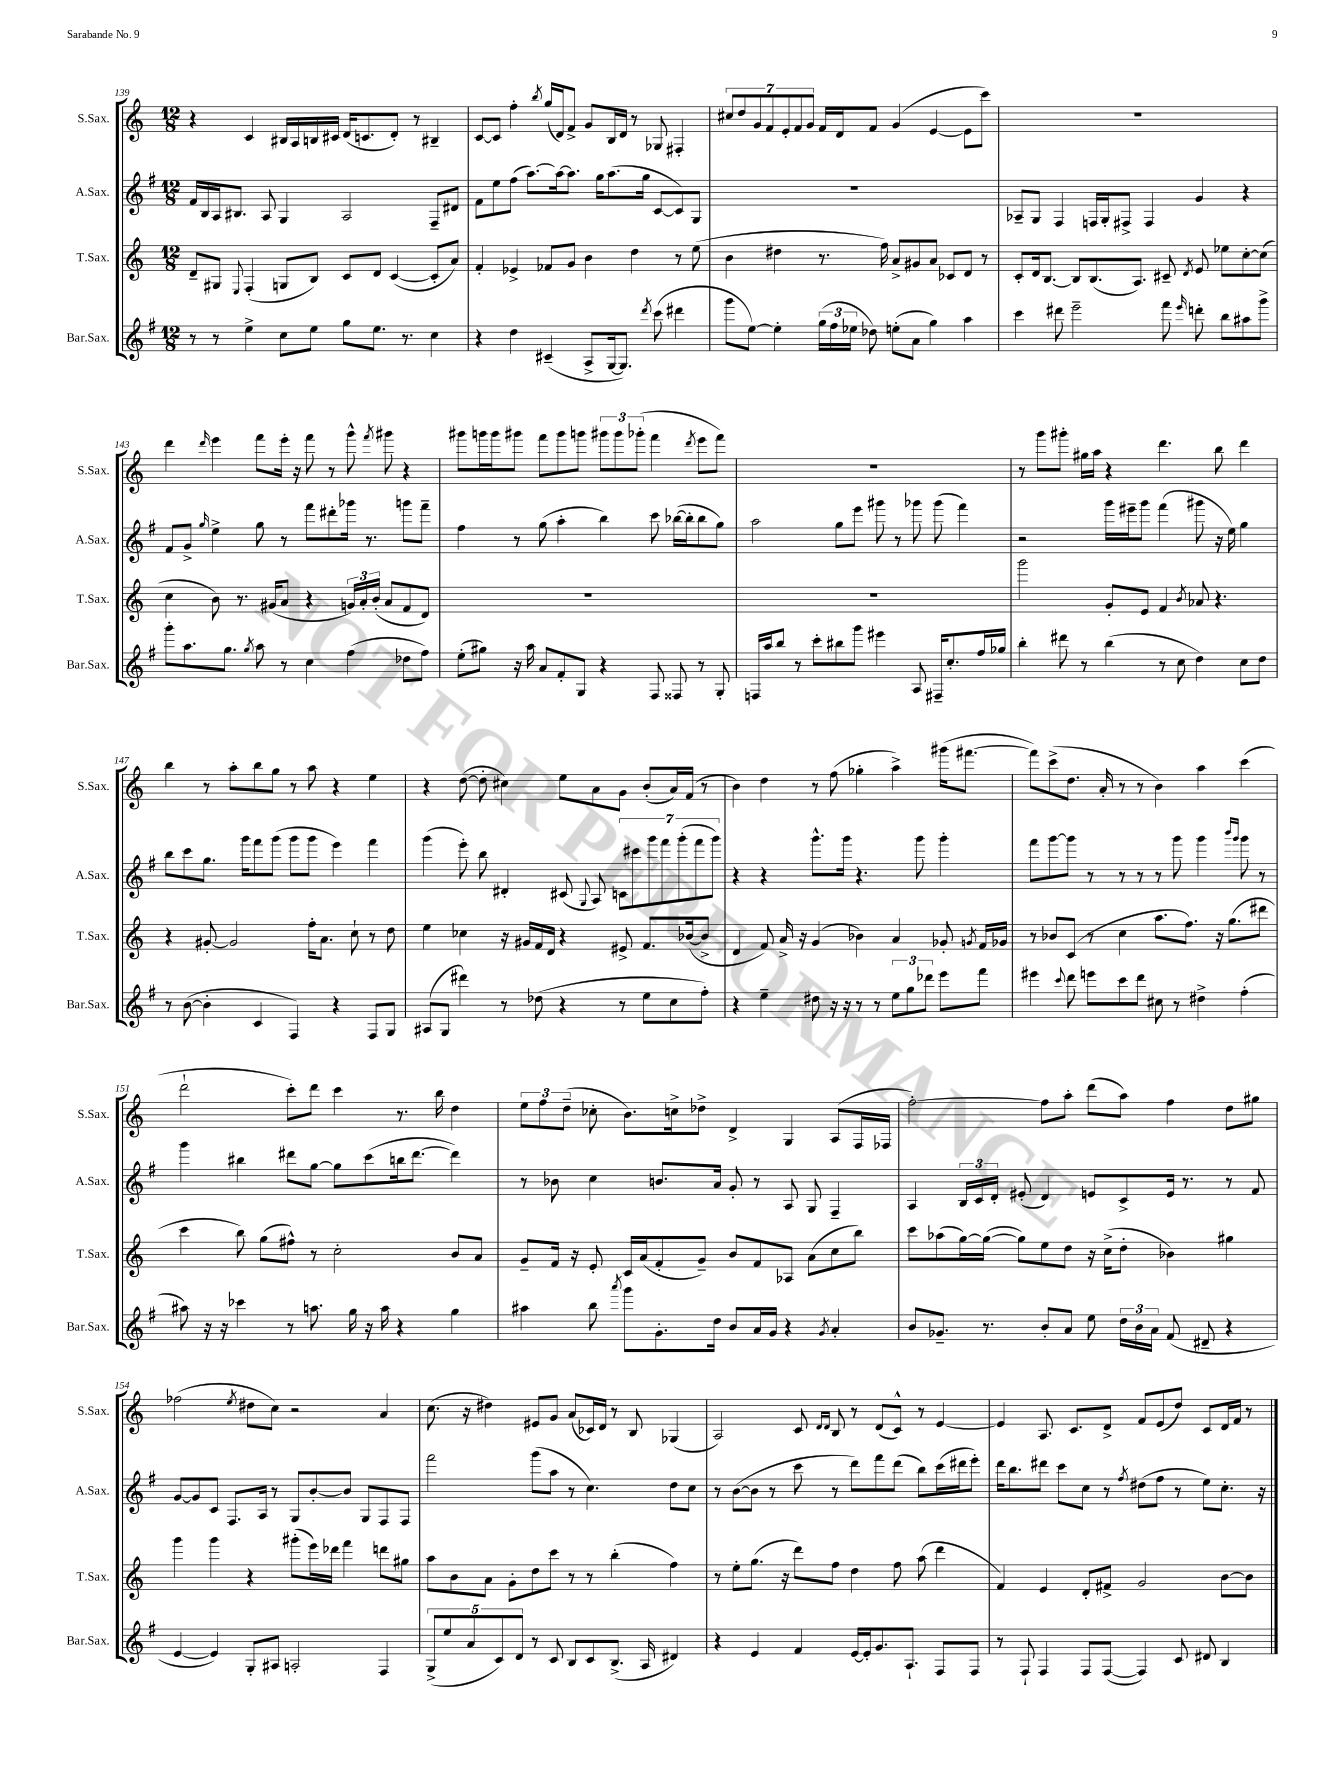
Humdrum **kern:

**kern	**kern	**kern	**kern
*staff4	*staff3	*staff2	*staff1
*clefG2	*clefG2	*clefG2	*clefG2
*k[f#]	*k[]	*k[f#]	*k[]
*M12/8	*M12/8	*M12/8	*M12/8
8r	8d~	16f#	4r
.	.	16B	.
8r	8G#	16A	.
.	.	8.B#	.
.	8qqE	.	.
4ee^	(4F'	.	4c
.	.	8A	.
8cc	8G	4G	16B#
.	.	.	16A
8ee	8B)	.	16B
.	.	.	16c#
8gg	8c	2A	(16d
.	.	.	8.c
8.ee	8d	.	.
.	([4c	.	8d')
8.r	.	.	.
.	.	.	8r
4cc	8c']	8F#~	4B#~
.	8a)	8d#	.
=	=	=	=
4r	4f'	8f#	[8c
.	.	8ee	8c]
4dd	4e-^	(8ff#	4ff'
.	.	[8.aa)	.
.	.	.	8qbb
(4c#~	8f-	.	(16gg
.	.	16aa_	16d)
.	8g	8.aa]	8f^
8A^	4b	.	8g
.	.	16gg	.
[16G	.	(8.aa	16B
8.G])	.	.	16d
.	4dd	.	8r
.	.	16gg	.
8qddd	.	.	.
(8ccc	.	[8c	8G-
4ddd#	8r	8c])	4F#'
.	(8ee	8G	.
=	=	=	=
8ggg	4b	1.r	14cc#
.	.	.	14dd
[8ee)	.	.	.
.	.	.	14g
.	.	.	14f
4ee']	4dd#	.	.
.	.	.	14e'
.	.	.	14f
.	.	.	14g
(24gg	8.r	.	16f
24ff#	.	.	.
.	.	.	16d
24ee-	.	.	.
8dd-)	.	.	8f
.	16ff)	.	.
(8ee'	8a^	.	(4g
8a	8g#	.	.
4gg)	8a	.	[4e
.	8c-	.	.
4aa	8d	.	8e]
.	8r	.	8ccc)
=	=	=	=
4ccc	8c'	8A-~	1.r
.	16d	8G	.
.	[8.B	.	.
8ddd#	.	4F#	.
2eee~	8B]	.	.
.	(8.B	16F	.
.	.	16G'	.
.	.	8F#^	.
.	8.A)	.	.
.	.	4F#	.
8fff#	8c#~	.	.
16qqeee	8qd	.	.
8ddd'	8e	4g	.
8bb	8ee-	.	.
8aa#	[8cc'	4r	.
8ggg^	(8cc]	.	.
=	=	=	=
8ggg'	4cc	8f#	4ddd
8.aa	.	8g^	.
.	.	16qqgg	16qqddd
.	8b)	4ee^	4eee
8.gg	.	.	.
.	8.r	.	.
8qgg	.	.	.
8aa	.	8gg	8fff
.	(16g#	.	.
8r	8a	8r	16eee'
.	.	.	16r
4cc	4r	8fff#	8fff
.	.	8ddd#'	8r
(4ff#	24g)	16ggg-	8ggg^^
.	24a'	.	.
.	.	8.r	.
.	(24b'	.	.
.	.	.	8qfff
.	8a	.	8ggg#
8dd-	8f	8ggg	4r
8ff#)	8d)	8fff#~	.
=	=	=	=
(8ee'	1.r	4ff#	8ggg#
8gg#)	.	.	16ggg
.	.	.	16ggg
16r	.	8r	8ggg#
16aa	.	.	.
8a	.	(8gg	8fff
8f#'	.	4aa'	8ggg#
8G	.	.	8ggg
4r	.	4bb)	12ggg#
.	.	.	12ggg#
.	.	.	(12ggg-'
8F#	.	8ccc	4fff
8F##	.	([16bb-	.
.	.	16bb-']	.
.	.	.	8qddd
8r	.	8bb-	8eee
8G'	.	8gg)	8fff)
=	=	=	=
16F	1.r	2aa	1.r
16aa	.	.	.
8bb	.	.	.
8r	.	.	.
8ccc'	.	.	.
8bb#	.	8gg	.
8ggg	.	8eee	.
4eee#	.	8ggg#	.
.	.	8r	.
8A	.	8ggg-	.
16F#~	.	(8ggg-	.
8.cc'	.	.	.
.	.	4fff#)	.
16ff#	.	.	.
16gg-	.	.	.
=	=	=	=
4bb'	2ggg	2r	8r
.	.	.	8ggg
8ddd#	.	.	8ggg#'
8r	.	.	16gg#
.	.	.	16aa
(4bb	8g'	16ggg	4r
.	.	16eee#~	.
.	8e	8ggg	.
8r	4f	(4fff#	4.ddd
8cc	.	.	.
.	8qb	.	.
4dd)	8a-	8ggg#	.
.	4.r	16r	8bb
.	.	16ee)	.
8cc	.	4gg	4ddd
8dd	.	.	.
=	=	=	=
8r	4r	8bb	4bb
([8b	.	8ccc	.
4b']	[8g#'	8.gg	8r
.	2g#]	.	8aa'
.	.	16ggg	.
4c	.	8fff#	8bb
.	.	(8ggg	8gg
4F#)	.	8ggg	8r
.	16ff'	8ggg	8aa
.	8.a	.	.
4r	.	4eee)	4r
.	8cc`	.	.
8F#	8r	4fff#	4ee
8G	8dd	.	.
=	=	=	=
(8A#	4ee	(4ggg	4r
8G	.	.	.
4ddd#)	4cc-	8eee')	([8dd
.	.	8bb	8dd']
8r	16r	4d#'	4cc#)
.	16g#	.	.
(8dd-	16f	.	.
.	16d	.	.
4r	4r	(8c#	8ee
.	.	8qqG	.
.	.	8A)	8a
8r	8e#^	14c	8g
.	.	14ccc#	.
8ee	8.f	.	(8b'
.	.	14ggg	.
.	.	14fff#	.
8cc	.	.	16a)
.	.	(14ggg'	.
.	([16b-	.	(16f
.	.	14fff#	.
8ff#')	8b-^]	.	8r
.	.	14ggg)	.
=	=	=	=
4r	4d	4r	4b)
4ee~	8f)	4r	4dd
.	16a^	.	.
.	16r	.	.
8dd#	(4g	8.ggg^^	8r
16r	.	.	(8ff
16r	.	16ggg	.
8r	4b-)	4.r	4gg-'
8r	.	.	.
12ee	4a	.	4aa^)
12gg	.	.	.
.	.	8ggg	.
12ddd-	.	.	.
8eee	8g-'	4ggg'	(16ggg#
.	.	.	[8.fff#
.	8qg	.	.
8fff#	16f	.	.
.	16g-	.	.
=	=	=	=
4eee#	8r	8fff#	8fff#])
.	8b-	[8ggg	(8ccc^
8qqccc	.	.	.
8ddd	(8c	8ggg]	8.dd
8eee	8r	8r	.
.	.	.	16a'
8ccc	4cc	8r	8r
8ddd	.	8r	8r
8cc#	8.aa	8r	4b)
8r	.	8ggg	.
.	8.ff)	.	.
4dd#^	.	4ggg	4aa
.	16r	.	.
.	(8.gg	.	.
.	.	16qqbbb	.
.	.	16qqggg	.
(4ff#'	.	8ggg	(4ccc
.	8ddd#	8r	.
=	=	=	=
8aa#)	4ccc	4ggg	2ddd`
16r	.	.	.
16r	.	.	.
4ccc-	8bb)	4bb#	.
.	(8gg	.	.
8r	8ff#^^)	8ddd#	8ccc')
8.aa	8r	[8gg	8ddd
.	2cc'	8gg]	4ccc
16gg	.	.	.
16r	.	(8ccc	.
16aa	.	.	.
4r	.	16bb	8.r
.	.	[8.ddd#	.
.	.	.	16bb
4gg	8b	4ddd#])	4dd
.	8a	.	.
=	=	=	=
4aa#	8g~	8r	12ee
.	.	.	12ff
.	16f	8b-	.
.	.	.	(12dd~
.	16r	.	.
8bb	8e'	4cc	8cc-'
8qaaa	.	.	.
8ggg	16c	.	8.b)
.	(16a	.	.
8.g'	8f'	8.b	.
.	.	.	16cc^
.	8g~)	.	8dd-^
16dd	.	16a	.
8b	8b	8g'	4d^
16a	8f	8r	.
16g	.	.	.
4r	8A-	8A	4G
.	(8a	8G	.
8qg	.	.	.
4a'	8cc	4F#~	(8A
.	8bb)	.	16F
.	.	.	16F-
=	=	=	=
8b	8ccc	4A	[2ff')
8.g-~	(8aa-	.	.
.	[16gg)	24B	.
.	.	24c	.
8.r	(16gg_	.	.
.	.	24d'	.
.	8gg])	(8e#'	.
8b'	8ee	4d)	8ff]
8a	8dd	.	8aa'
8ee	16r	8e	(8ddd
.	(16cc^	.	.
24dd	8dd'	8c^	8aa)
24b	.	.	.
24a	.	.	.
(8f#	4b-)	16e	4ff
.	.	8.r	.
8d#~	.	.	.
4r	4gg#	8r	8dd
.	.	8f#	8gg#
=	=	=	=
[4e	4ggg	[8g	(2ff-
.	.	8g]	.
4e])	4ggg	8c	.
.	.	8.F#	.
.	.	.	8qee
8G'	4r	.	8dd#
.	.	16A	.
8A#	.	8r	8cc)
2A'	(8ggg#'	8G	2r
.	16eee)	[8b'	.
.	16ddd-	.	.
.	4fff	8b]	.
.	.	8G	.
4F#	8ddd	8F#	4a
.	8gg#	8F#	.
=	=	=	=
(10G^	8aa	2fff#	(8.cc
10ee	.	.	.
.	8b	.	.
.	.	.	16r
10a	.	.	.
.	8a	.	4dd#)
10c)	.	.	.
.	8g'	.	.
10d	.	.	.
8r	8dd	(8ggg	8e#
8c	8ccc	8aa	8g
8B	8r	8r	(8a
8c	8r	4.cc)	16c-)
.	.	.	16d
(8.B^	(4bb'	.	8r
.	.	.	8B
16A	.	.	.
4d#)	4ff)	8dd	(4G-
.	.	8cc	.
=	=	=	=
4r	8r	8r	2A)
.	8ee'	([8b	.
4e	(8.gg	8b]	.
.	.	8r	.
.	16r	.	.
4f#	8ddd)	8ccc	8c
.	.	.	16qqd
.	.	.	16qqd
.	8ff	8r	8B
[16e	4dd	8ddd)	8r
16e']	.	.	.
8.g	.	8fff#	(8d
.	8ff	(8ddd	8c^^)
8.A`	.	.	.
.	(8aa	8bb)	8r
8F#	4ddd	(16ccc	[4e
.	.	16ddd#	.
8F#	.	8eee')	.
=	=	=	=
8r	4f)	16ddd	4e]
.	.	8.bb	.
8F#`	.	.	.
4F#	4e	8ddd#	8.A
.	.	8ccc	.
.	.	.	8.c
8F#	8d'	8cc	.
([8F#	8f#^	8r	8d^
.	.	8qff#	.
4F#])	2g	(8dd#	8f
.	.	8ff#	(8e
8c	.	8r	8dd)
8d#	.	8ee)	8c
4B	[8b	8.cc'	16d
.	.	.	16f
.	8b]	.	8r
.	.	16r	.
==	==	==	==
*-	*-	*-	*-
